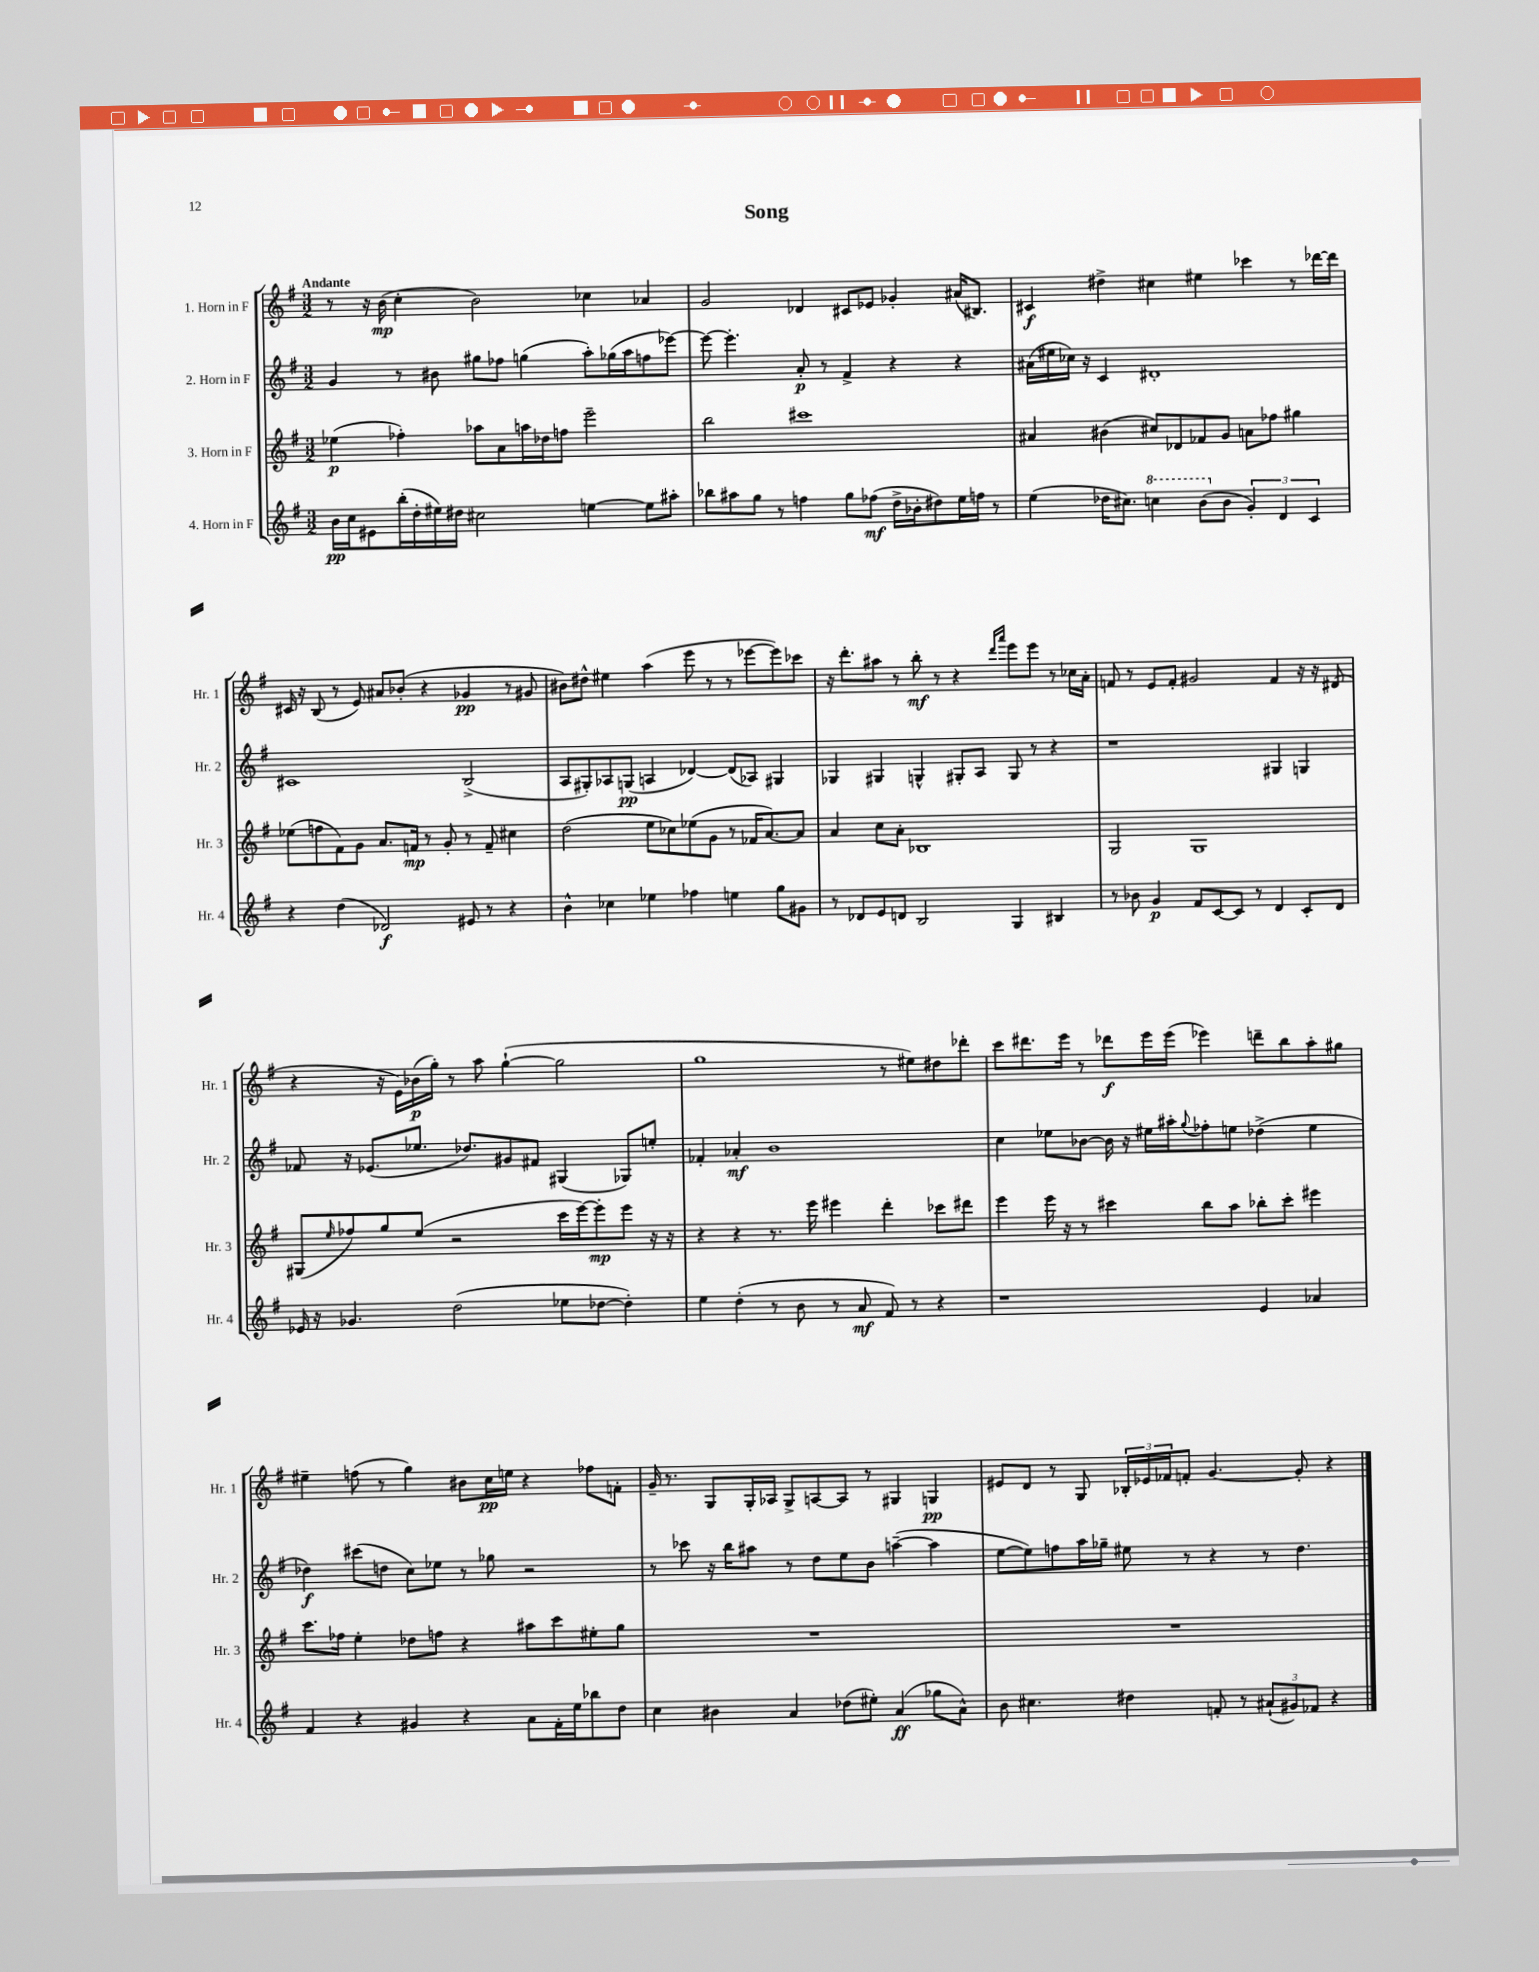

**kern	**kern	**kern	**kern
*staff4	*staff3	*staff2	*staff1
*clefG2	*clefG2	*clefG2	*clefG2
*k[f#]	*k[f#]	*k[f#]	*k[f#]
*M3/2	*M3/2	*M3/2	*M3/2
16b	(4ee-	4g	8r
16cc	.	.	.
8e#	.	.	16r
.	.	.	(16b
(16bb'	4ff-')	8r	4cc'
16dd'	.	.	.
16ee#)	.	8b#	.
16dd#	.	.	.
2cc#	8aa-	8gg#	2b)
.	8a	8ff-	.
.	16aa	(4gg	.
.	16dd-	.	.
.	8ff	.	.
[4ee	2eee~	8aa')	4cc-
.	.	(16gg-	.
.	.	16aa	.
8ee]	.	8ff	4a-
8aa#'	.	[8eee-)	.
=	=	=	=
8bb-	2bb	8eee-_	2g
8aa#	.	4.eee-']	.
8gg	.	.	.
8r	.	.	.
4ff	1ccc#	8a'	4d-
.	.	8r	.
8gg	.	4f#^	8c#
(8ff-	.	.	8e-
16dd^	.	4r	4g-'
16b-'	.	.	.
8dd#)	.	.	.
16ee	.	4r	(16a#
16ff	.	.	8.B#)
8r	.	.	.
=	=	=	=
(4ee	4a#	(16a#	4c#
.	.	16ee#	.
.	.	16cc-)	.
.	.	16r	.
16dd-	(4b#	4c	4dd#^
8.cc#)	.	.	.
4ccc	8cc#)	1d#'	4cc#
.	8d-	.	.
(8bb	8f-	.	4ee#
8b	8g	.	.
6g')	8a	.	4ccc-
.	8ff-	.	.
6d	.	.	.
.	4gg#	.	8r
6c	.	.	.
.	.	.	[16ddd-
.	.	.	16ddd-]
=	=	=	=
4r	(8ee-	1c#	16c#
.	.	.	16r
.	8ff	.	(8B
(4dd	8f#)	.	8r
.	8g	.	8e)
2d-)	8.a	.	8a#
.	.	.	(8b-'
.	16f	.	.
.	8r	.	4r
.	8g'	.	.
8e#	8r	(2B^	4g-
8r	8f~	.	.
4r	4cc#	.	8r
.	.	.	8g#
=	=	=	=
4b^^	(2dd	8A	8b#)
.	.	8G#')	8dd#^^
4cc-	.	8A-	4ee#
.	.	(8G	.
4ee-	8ee	4A	(4aa
.	8cc-)	.	.
4ff-	(8ee-	[4d-)	8eee
.	8g	.	8r
4ee	8r	(8d-]	8r
.	16f-	8A-)	[8eee-
.	[8.a)	.	.
8gg	.	4G#	8eee-])
8g#	8a]	.	8ccc-
=	=	=	=
8r	4a	4G-	16r
.	.	.	8.ddd'
8d-	.	.	.
8e	8cc	4G#	8aa#
8d	8a'	.	8r
2B	1B-	4G^^	8bb'
.	.	.	8r
.	.	8G#'	4r
.	.	8A	.
.	.	.	16qqddd
.	.	.	16qqaaa
4G	.	8G#	8eee
.	.	8r	8eee
4B#	.	4r	8r
.	.	.	16cc-
.	.	.	16a'
=	=	=	=
8r	2G	1r	8f
8b-	.	.	8r
4g	.	.	8e
.	.	.	8f'
8f#	1G	.	2g#
[8c	.	.	.
8c]	.	.	.
8r	.	.	.
4d	.	4G#	4f
8c'	.	4G	16r
.	.	.	16r
8d	.	.	(8d#
=	=	=	=
16e-	(8G#	8f-	4r
16r	.	.	.
.	16qqee	.	.
4.g-	8ff-)	16r	.
.	.	(8.e-	.
.	8gg	.	16r
.	.	.	16e)
.	(8ee	8.ee-	(16b-
.	.	.	16gg')
(2dd	2r	.	8r
.	.	8.dd-)	.
.	.	.	8aa
.	.	8g#	([4gg`
.	.	8f#	.
8ee-	16ccc	(4G#	2gg]
.	[16eee)	.	.
[8dd-	8eee']	.	.
4dd-'])	8eee	8G-)	.
.	16r	8ee'	.
.	16r	.	.
=	=	=	=
4ee	4r	4f-'	1gg
(4dd'	4r	4a-'	.
8r	8.r	1b	.
8b	.	.	.
.	16eee	.	.
8r	4eee#	.	.
8a	.	.	.
8f#)	4ddd'	.	8r
8r	.	.	8ee#)
4r	8ccc-	.	8dd#
.	8ddd#	.	8ddd-'
=	=	=	=
1r	4eee	4cc	8ccc
.	.	.	8.ddd#
.	16eee	8ee-	.
.	16r	.	16eee
.	8r	[8b-	8r
.	4ccc#	16b-]	8ddd-
.	.	16r	.
.	.	16ee#	16eee
.	.	16aa#'	(16eee
.	.	8qqgg	.
.	8bb	8ff-'	4eee-)
.	8aa	8ee	.
4e	8bb-'	(4dd-^	8ddd~
.	8ccc#'	.	8bb
4a-	4eee#	4ee	8aa'
.	.	.	8gg#
=	=	=	=
4f#	8.ccc	4dd-)	4ee#~
.	16ff-	.	.
4r	4ee'	(8ccc#	(8ff
.	.	8dd	8r
4g#	8dd-	8cc)	4gg)
.	8ff	8ee-	.
4r	4r	8r	8b#
.	.	8gg-	16cc
.	.	.	16ee
8a	8aa#	2r	4r
16f#'	8ccc	.	.
16ee	.	.	.
8bb-	8ee#'	.	8ff-
8dd	8gg	.	8f'
=	=	=	=
4cc	1.r	8r	16g~
.	.	.	8.r
.	.	8ccc-	.
4b#	.	16r	8G
.	.	16bb	.
.	.	8aa#	16G'
.	.	.	16A-
4a	.	8r	8G^
.	.	8dd	[8A
(8dd-	.	8ee	8A]
8ee#')	.	8b	8r
(4a	.	([4aa~	4G#
8gg-	.	4aa]	4G
8a^^)	.	.	.
=	=	=	=
8b	1.r	[8ee	8e#
4.cc#	.	8ee])	8d
.	.	8ff	8r
.	.	16aa	8G
.	.	16gg-~	.
4dd#	.	8ee#	24B-'
.	.	.	24e-
.	.	.	24f-
.	.	8r	8f'
8f'	.	4r	[4.g
8r	.	.	.
(12a#`	.	8r	.
12g#)	.	.	.
.	.	4.dd	8g']
12f-	.	.	.
4r	.	.	4r
==	==	==	==
*-	*-	*-	*-
